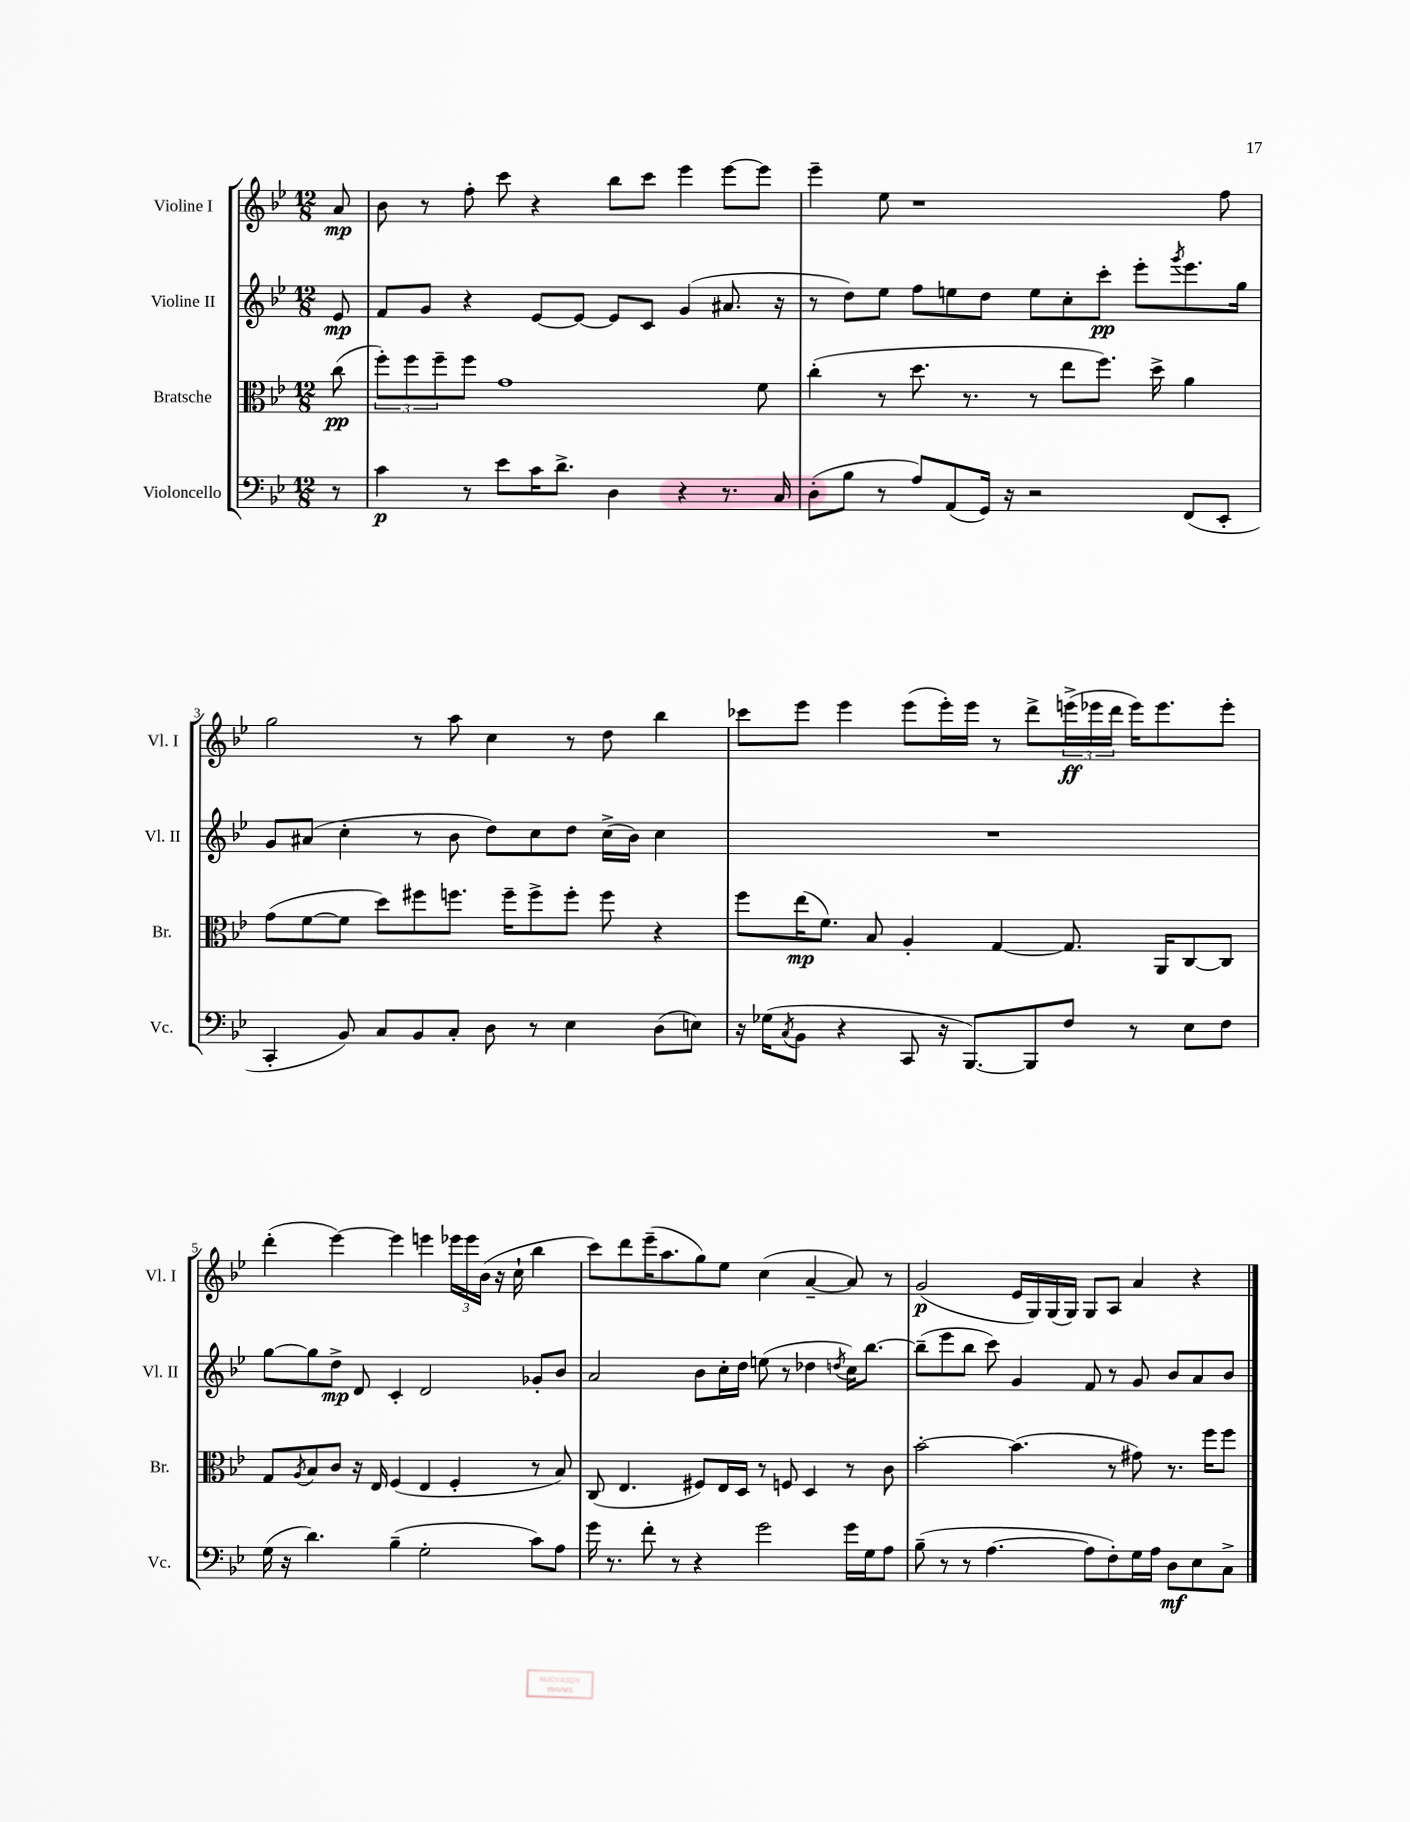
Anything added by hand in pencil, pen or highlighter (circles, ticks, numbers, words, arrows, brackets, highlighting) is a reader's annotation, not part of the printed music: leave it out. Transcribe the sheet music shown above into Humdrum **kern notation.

**kern	**kern	**kern	**kern
*staff4	*staff3	*staff2	*staff1
*clefF4	*clefC3	*clefG2	*clefG2
*k[b-e-]	*k[b-e-]	*k[b-e-]	*k[b-e-]
*M12/8	*M12/8	*M12/8	*M12/8
8r	(8cc\	8e-/	8a/
=	=	=	=
4c\	12ff'\L)	8f/L	8b-\
.	12ff\	.	.
.	.	8g/J	8r
.	12ff~\	.	.
8r	8ff\J	4r	8ff'\
8e-\L	1g	.	8ccc\
16c\K	.	[8e-/L	4r
8.d^\J	.	.	.
.	.	8e-/_J	.
4D\	.	8e-/]L	8bb-\L
.	.	8c/J	8ccc\J
4r	.	(4g/	4eee-\
8.r	.	8.a#/	[8eee-\L
.	8f\	.	8eee-\]J
16C/	.	16r	.
=	=	=	=
(8D'\L	(4cc'\	8r	4eee-~\
8B-\J	.	8dd\L)	.
8r	8r	8ee-\J	8ee-\
8A/L)	8.dd\	8ff\L	1r
(8AA/	.	8ee\	.
.	8.r	.	.
16GG/Jk)	.	8dd\J	.
16r	.	.	.
2r	8r	8ee\L	.
.	8ee-\L	8cc'\	.
.	8.ff\J)	8ccc'\J	.
.	.	8eee-'\L	.
.	16dd^\	.	.
.	.	8qggg/	.
(8FF/L	4a\	8.eee-\	.
8EE-'/J	.	.	8ff\
.	.	16gg\Jk	.
=	=	=	=
4CC'/	(8g\L	8g/L	2gg\
.	[8f\	(8a#/J	.
8BB-/)	8f\]J	4cc'\	.
8C/L	8dd\L)	.	.
8BB-/	8ff#\	8r	8r
8C'/J	8.ff\J	8b-\	8aa\
8D\	.	8dd\L)	4cc\
.	16ff~\LK	.	.
8r	8ff^\	8cc\	.
4E-\	8ff'\J	8dd\J	8r
.	8ff\	(16cc^\LL	8dd\
.	.	16b-\JJ)	.
(8D\L	4r	4cc\	4bb-\
8E\J)	.	.	.
=	=	=	=
16r	8ff\L	1.r	8ccc-\L
(16G-\LK	.	.	.
8qC/	.	.	.
8BB-\J	(16ee-\K	.	8eee-\J
.	8.f\J)	.	.
4r	.	.	4eee-\
.	8B-/	.	.
8CC/	4A'/	.	(8eee-\L
16r	.	.	16eee-'\L)
[8.BBB-/L)	.	.	16eee-\JJ
.	[4G/	.	8r
8BBB-/]	.	.	8ddd^\L
8F/J	8.G/]	.	(24eee^\L
.	.	.	24eee-\
.	.	.	24ddd\JJ
8r	.	.	16eee-\LK)
.	16AA/LK	.	8.eee-\
8E-\L	[8C/	.	.
8F\J	8C/]J	.	8eee-'\J
=	=	=	=
(16G\	8G/L	[8gg\L	(4ddd'\
16r	.	.	.
.	8qA/	.	.
4.d\)	8B-/	8gg\]	.
.	8c/J	8dd^\J	[4eee-\)
.	16r	8d/	.
.	16E-/	.	.
(4B-~\	(4F/	4c'/	4eee-\]
2G'\	4E-/	2d/	4eee\
.	4F'/	.	24eee-\LL
.	.	.	24eee-\
.	.	.	(24b-\JJ
.	.	.	16r
.	.	.	16cc`\
8c\L)	8r	8g-'/L	4bb-\
8A\J	8B-/)	8b-/J	.
=	=	=	=
16g\	(8C/	2a/	8ccc\L)
8.r	.	.	.
.	4.E-/	.	8ddd\
8f'\	.	.	(16eee-~\K
.	.	.	8.aa\
8r	.	.	.
4r	8F#/L)	8b-\L	8gg\)
.	16E-/L	16cc'\L	8ee-\J
.	16D/JJ	16dd\JJ	.
2g\	8r	(8ee\	(4cc\
.	8F/	8r	.
.	4D/	4dd-\	[4a~/
.	.	8qdd/	.
16g\LL	8r	16cc\LK)	8a/])
16G\J	.	[8.bb-\J	.
8A\J	8c\	.	8r
=	=	=	=
(8B-~\	[2b-'\	(8bb-~\]L	(2g/
8r	.	8eee-\	.
8r	.	8bb-\J	.
[4.A\	.	8ccc\)	.
.	(4.b-\]	4g/	16e-/LL
.	.	.	16G/)
.	.	.	(16G/
.	.	.	16G/JJ)
8A\]L	.	8f/	8G/L
8F'\)	8r	8r	8A/J
16G\L	8g#\)	8g/	4a/
16A\JJ	.	.	.
8D\L	8.r	8b-/L	.
8E-\	.	8a/	4r
.	16ff\LK	.	.
8C^\J	8ff\J	8b-/J	.
==	==	==	==
*-	*-	*-	*-
